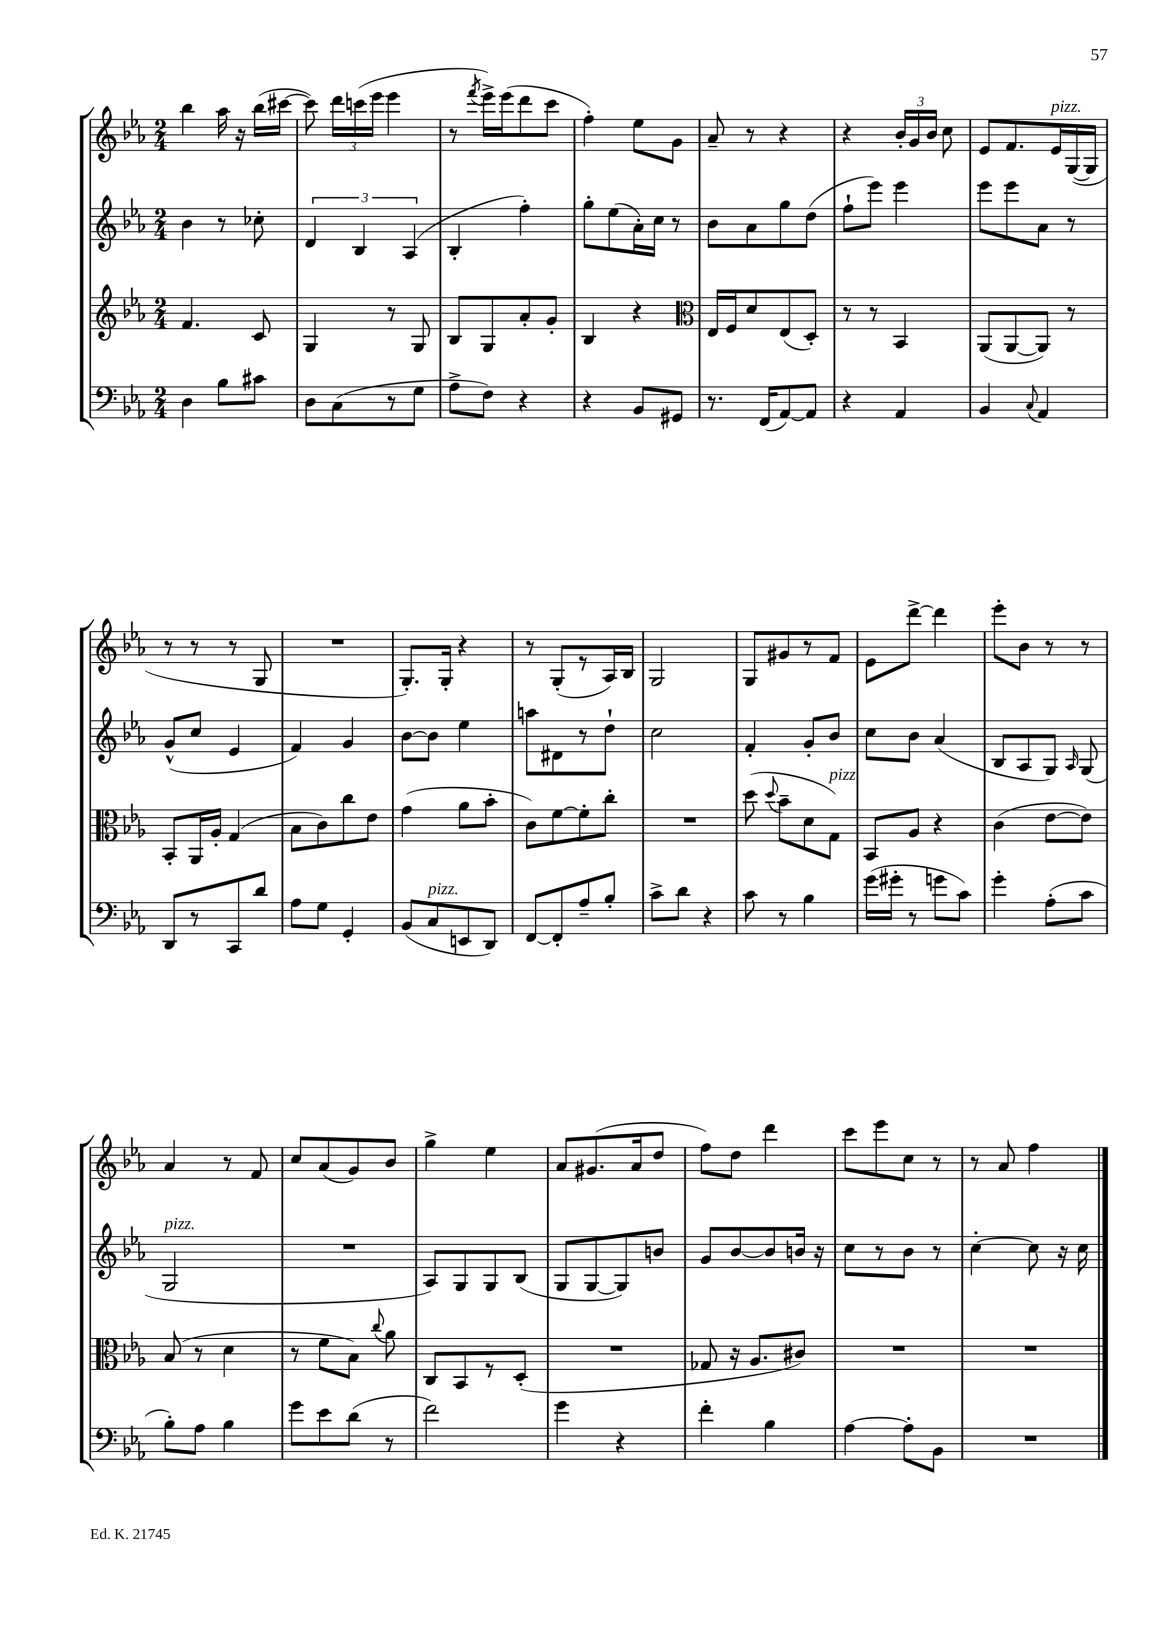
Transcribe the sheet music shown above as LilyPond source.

<<
\new StaffGroup <<
\new Staff = "s0" {
    \clef treble \key ees \major \numericTimeSignature \time 2/4
    \autoBeamOff bes''4 aes''16 r16 bes''16[( cis'''16]~ |
    cis'''8) \tuplet 3/2 { d'''16[ c'''16( ees'''16] } ees'''4 |
    r8 \acciaccatura { f'''8 } ees'''16[->) ees'''16( d'''8 c'''8] |
    f''4-.) ees''8[ g'8] |
    aes'8-- r8 r4 |
    r4 \tuplet 3/2 { bes'16[-. g'16 bes'16] } c''8 |
    ees'8[ f'8. ees'16^\markup { \italic "pizz." } g16~( g16] |
    r8 r8 r8 g8 |
    R2 |
    g8.[-.) g16]-. r4 |
    r8 g8[-.( r8 aes16) bes16] |
    g2 |
    g8[ gis'8 r8 f'8] |
    ees'8[ d'''8]~-> d'''4 |
    ees'''8[-. bes'8] r8 r8 |
    aes'4 r8 f'8 |
    c''8[ aes'8( g'8) bes'8] |
    g''4-> ees''4 |
    aes'8[ gis'8.( aes'16 d''8] |
    f''8[) d''8] d'''4 |
    c'''8[ ees'''8 c''8] r8 |
    r8 aes'8 f''4 \bar "|." |
}
\new Staff = "s1" {
    \clef treble \key ees \major \numericTimeSignature \time 2/4
    \autoBeamOff bes'4 r8 ces''8-. |
    \tuplet 3/2 { d'4 bes4 aes4( } |
    bes4-. f''4-.) |
    g''8[-. ees''8( aes'16-.) c''16] r8 |
    bes'8[ aes'8 g''8 d''8]( |
    f''8[-! ees'''8]) ees'''4 |
    ees'''8[ ees'''8 aes'8] r8 |
    g'8[-^( c''8] ees'4 |
    f'4) g'4 |
    bes'8[~ bes'8] ees''4 |
    a''8[ dis'8 r8 d''8]-! |
    c''2 |
    f'4-. g'8[-. bes'8] |
    c''8[ bes'8] aes'4( |
    bes8[ aes8 g8]) \grace { aes16 } g8( |
    g2^\markup { \italic "pizz." } |
    R2 |
    aes8[) g8 g8 bes8]( |
    g8[ g8~ g8) b'8] |
    g'8[ bes'8~ bes'8 b'16] r16 |
    c''8[ r8 bes'8] r8 |
    c''4~-. c''8 r16 c''16 \bar "|." |
}
\new Staff = "s2" {
    \clef treble \key ees \major \numericTimeSignature \time 2/4
    \autoBeamOff f'4. c'8 |
    g4 r8 g8 |
    bes8[ g8 aes'8-. g'8]-. |
    bes4 r4 |
    \clef alto ees16[ f16 d'8 ees8( d8]-.) |
    r8 r8 bes,4 |
    aes,8[( aes,8~ aes,8]) r8 |
    bes,8[-. aes,16 aes16]-. g4( |
    bes8[ c'8) c''8 ees'8] |
    g'4( aes'8[ bes'8]-. |
    c'8[) f'8~ f'8-. c''8]-. |
    R2 |
    d''8( \appoggiatura { d''8 } bes'8[-- d'8 g8]^\markup { \italic "pizz." }) |
    bes,8[ aes8] r4 |
    c'4( ees'8[~ ees'8]) |
    bes8( r8 d'4 |
    r8 f'8[ bes8]) \appoggiatura { c''8 } aes'8 |
    c8[ bes,8 r8 d8]-.( |
    R2 |
    ges8 r16 aes8.[ cis'8]) |
    R2 |
    R2 \bar "|." |
}
\new Staff = "s3" {
    \clef bass \key ees \major \numericTimeSignature \time 2/4
    \autoBeamOff d4 bes8[ cis'8] |
    d8[ c8( r8 g8] |
    aes8[-> f8]) r4 |
    r4 bes,8[ gis,8] |
    r8. f,16[( aes,8~) aes,8] |
    r4 aes,4 |
    bes,4 \appoggiatura { c8 } aes,4 |
    d,8[ r8 c,8 d'8] |
    aes8[ g8] g,4-. |
    bes,8[( c8^\markup { \italic "pizz." } e,8 d,8]) |
    f,8[~ f,8-. aes8-- bes8]-. |
    c'8[-> d'8] r4 |
    c'8 r8 bes4 |
    g'16[( gis'16]-. r8 g'8[ c'8]) |
    g'4-. aes8[-.( c'8] |
    bes8[-.) aes8] bes4 |
    g'8[ ees'8 d'8]( r8 |
    f'2) |
    g'4 r4 |
    f'4-. bes4 |
    aes4~ aes8[-. bes,8] |
    R2 \bar "|." |
}
>>
>>
\layout { \context { \Score \remove "Bar_number_engraver" } }
